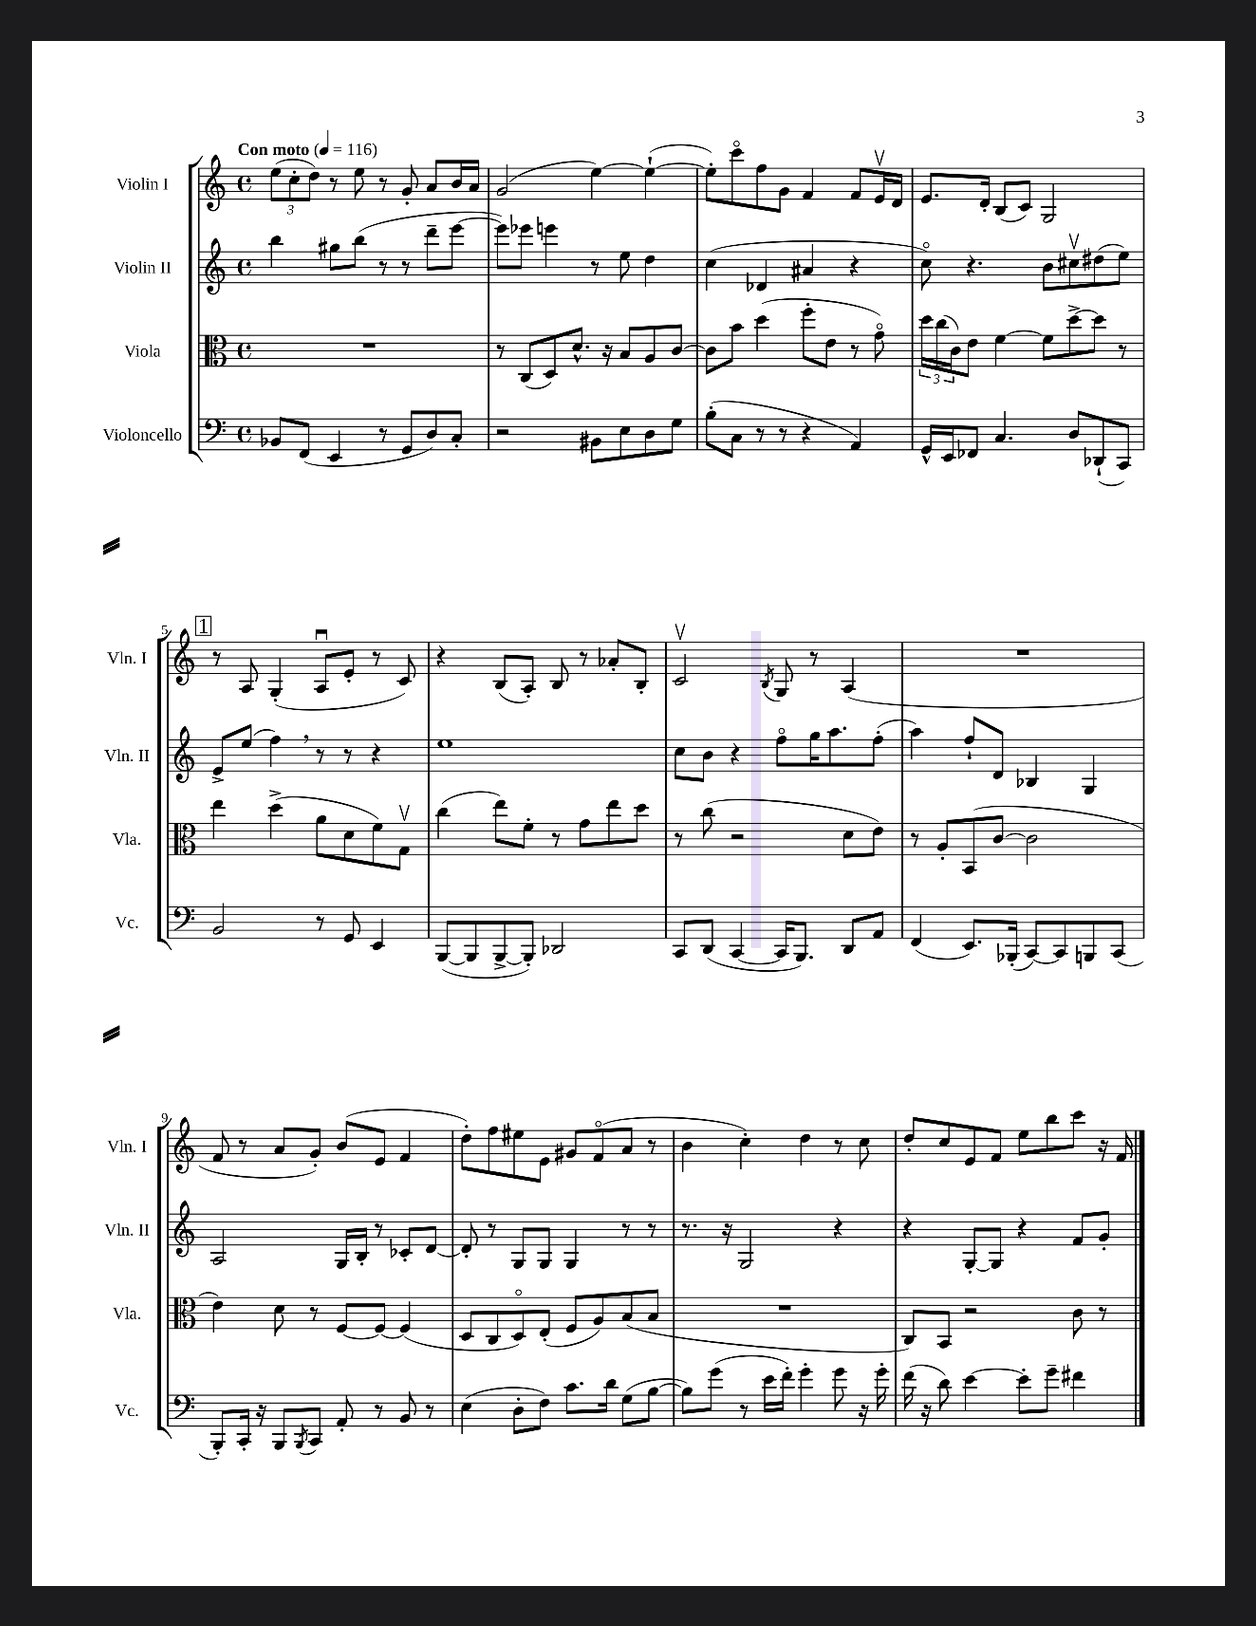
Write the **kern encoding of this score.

**kern	**kern	**kern	**kern
*staff4	*staff3	*staff2	*staff1
*clefF4	*clefC3	*clefG2	*clefG2
*k[]	*k[]	*k[]	*k[]
*M4/4	*M4/4	*M4/4	*M4/4
*met(c)	*met(c)	*met(c)	*met(c)
*MM116	*MM116	*MM116	*MM116
8BB-	1r	4bb	(12ee
.	.	.	12cc'
(8FF	.	.	.
.	.	.	12dd)
4EE	.	8gg#	8r
.	.	(8bb	8ee
8r	.	8r	8r
8GG	.	8r	8g'
8D)	.	8ddd~	8a
8C'	.	[8eee	16b
.	.	.	16a
=	=	=	=
2r	8r	8eee])	(2g
.	(8C	8eee-	.
.	8D)	4eee	.
.	8.d^^	.	.
8BB#	.	8r	[4ee)
.	16r	.	.
8E	8B	8ee	.
8D	8A	4dd	(4ee`_
8G	[8c	.	.
=	=	=	=
(8B'	8c]	(4cc	8ee'])
8C	8b	.	8ccco
8r	(4dd	4d-	8ff
8r	.	.	8g
4r	8ff'	4a#	4f
.	8e	.	.
4AA)	8r	4r	8f
.	8go)	.	16ev
.	.	.	16d
=	=	=	=
16GG^^	24dd	8cco)	8.e
.	(24cc	.	.
16EE	.	.	.
.	24c)	.	.
8FF-	8e	4.r	.
.	.	.	16d'
4.C	[4f	.	(8B
.	.	.	8c)
.	8f]	8b	2G
8D	[8dd^	8cc#v	.
(8DD-`	8dd]	(8dd#	.
8CC)	8r	8ee)	.
=	=	=	=
2BB	4ee	8e^	8r
.	.	(8ee	8A
.	(4dd^	4ff)	(4G'
8r	8a	8r	8Au
8GG	8d	8r	8e'
4EE	8f)	4r	8r
.	8Gv	.	8c)
=	=	=	=
([8BBB	(4cc	1ee	4r
8BBB]	.	.	.
[8BBB^	8ee)	.	(8B
8BBB'])	8f'	.	8A')
2DD-	8r	.	8B
.	8g	.	8r
.	8ee	.	8a-'
.	8dd	.	8B'
=	=	=	=
8CC	8r	8cc	2cv
(8DD	(8cc	8b	.
[4CC	2r	4r	.
.	.	.	8qB
16CC]	.	8ffo	8G
8.BBB)	.	.	.
.	.	16gg	8r
.	.	8.aa	.
8DD	8d	.	(4A
8AA	8e)	(8ff'	.
=	=	=	=
(4FF	8r	4aa)	1r
.	8A'	.	.
8.EE)	(8BB	8ff`	.
.	[8c	8d	.
(16BBB-'	.	.	.
[8CC)	2c]	4B-	.
8CC]	.	.	.
8BBB	.	4G	.
(8CC	.	.	.
=	=	=	=
8BBB')	4e)	2A	8f
16CC'	.	.	8r
16r	.	.	.
8BBB	8d	.	8a
8qBBB	.	.	.
8CC	8r	.	8g')
8AA'	[8F	16G	(8b
.	.	16B'	.
8r	8F_	8r	8e
8BB	(4F]	8c-'	4f
8r	.	[8d	.
=	=	=	=
(4E	8D	8d']	8dd')
.	8C	8r	8ff
8D'	8Do)	8G	8ee#
8F)	(8E'	8G	8e
8.c	8F	4G	8g#
.	8A)	.	(8fo
16d	.	.	.
(8G	(8B	8r	8a
[8B	8B	8r	8r
=	=	=	=
8B])	1r	8.r	4b
(8g	.	.	.
.	.	16r	.
8r	.	2G	4cc')
16e	.	.	.
16f')	.	.	.
4g'	.	.	4dd
8g	.	4r	8r
16r	.	.	8cc
16g'	.	.	.
=	=	=	=
(16f	8C)	4r	8dd'
16r	.	.	.
8d)	8BB	.	8cc
[4e	2r	[8G'	8e
.	.	8G]	8f
8e']	.	4r	8ee
8g~	.	.	8bb
4f#	8c	8f	8ccc
.	8r	8g'	16r
.	.	.	16f
==	==	==	==
*-	*-	*-	*-
